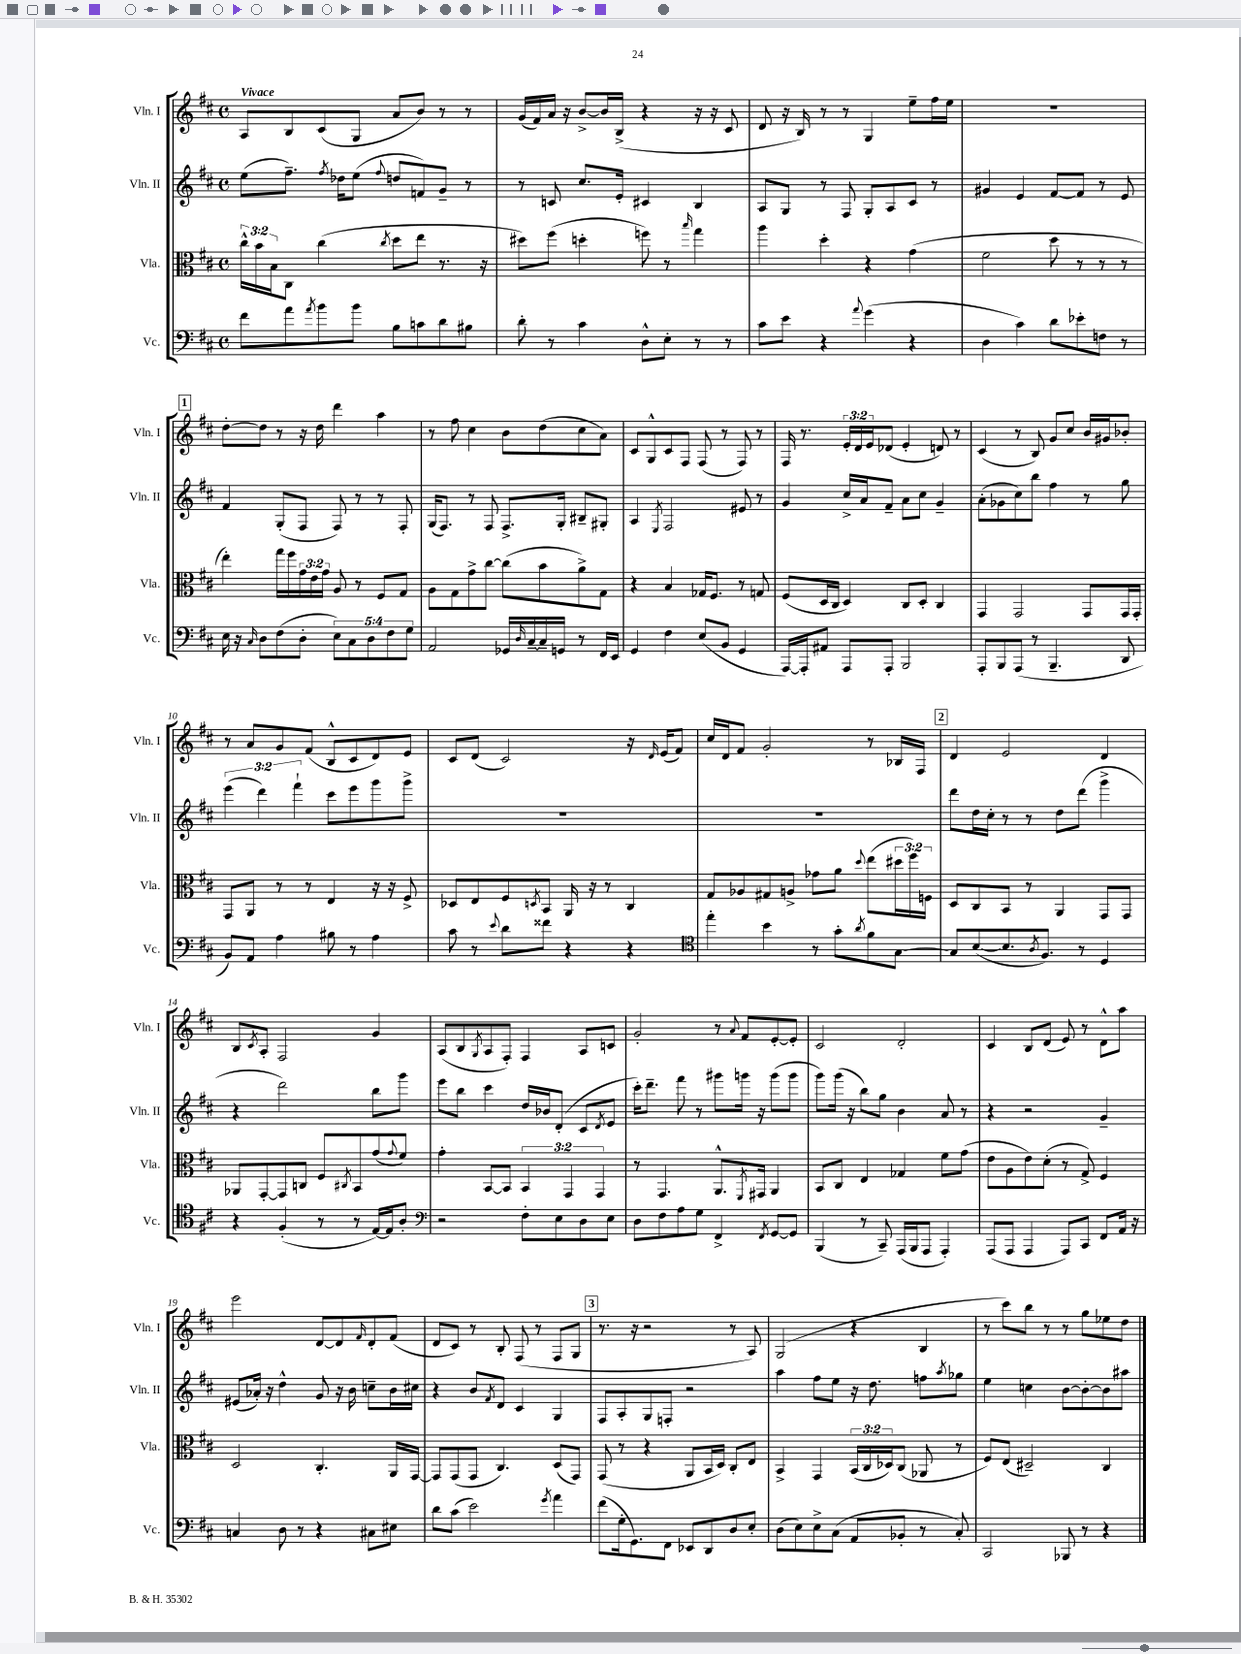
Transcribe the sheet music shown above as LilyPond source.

<<
\new StaffGroup <<
\new Staff = "s0" \with { instrumentName = "Vln. I" shortInstrumentName = "Vln. I" } {
    \clef treble \key d \major \defaultTimeSignature \time 4/4 \override Staff.TupletNumber.text = #tuplet-number::calc-fraction-text \tempo "Vivace"
    a8 b8 cis'8( g8 a'8 b'8) r8 r8 |
    g'16( fis'16) a'16 r16 b'8~-> b'16 b16->( r4 r16 r16 cis'8 |
    d'8 r16 b16) r8 r8 g4 e''8-- fis''16 e''16 |
    R1 |
    \mark \markup { \box "1" } d''8~-. d''8 r8 r16 d''16 d'''4 a''4 |
    r8 fis''8 cis''4 b'8 d''8( cis''8 a'8) |
    cis'8 g8-^ cis'8 fis8 fis8( r8 fis8) r8 |
    fis16 r8. \tuplet 3/2 { e'16-. d'16 e'16 } des'8( e'4-. d'8) r8 |
    cis'4( r8 b8) g'8 cis''8 b'16 gis'16 bes'8-. |
    r8 a'8 g'8 fis'8( b8-^ cis'8 d'8) e'8 |
    cis'8 d'8( cis'2) r16 \grace { d'16 } e'16( fis'8) |
    cis''16 d'16 fis'8 g'2-. r8 bes16 fis16 |
    \mark \markup { \box "2" } d'4 e'2 d'4 |
    b8 \acciaccatura { cis'8 } a8-. fis2 g'4 |
    a8( b8 \acciaccatura { g8 } a8 fis8-.) fis4 a8 c'8 |
    g'2-. r8 \appoggiatura { a'8 } fis'8 e'8~-. e'8-. |
    cis'2 d'2-. |
    cis'4 b8 d'8( e'8) r8 d'8-^ a''8 |
    e'''2 d'8~ d'8 \grace { fis'16 } d'8-. fis'8( |
    d'8 cis'8) r8 b8-. fis8( r8 fis8 g8 |
    \mark \markup { \box "3" } r8. r16 r2 r8 a8) |
    g2( r4 b4 |
    r8 cis'''8) b''8 r8 r8 g''8 ees''8 d''8 \bar "|." |
}
\new Staff = "s1" \with { instrumentName = "Vln. II" shortInstrumentName = "Vln. II" } {
    \clef treble \key d \major \defaultTimeSignature \time 4/4 \override Staff.TupletNumber.text = #tuplet-number::calc-fraction-text
    e''8( fis''8.--) \acciaccatura { fis''8 } des''16 e''8( \appoggiatura { fis''8 } d''8 f'8) g'8-- r8 |
    r8 c'8 cis''8. e'16-. cis'4 b4 |
    a8 g8 r8 fis8 g8-. a8 cis'8 r8 |
    gis'4 e'4 fis'8~ fis'8 r8 e'8 |
    \mark \markup { \box "1" } fis'4 g8-.( fis8 fis8) r8 r8 fis8-. |
    g16( fis8.) r8 fis8 fis8.-> g16-. bis8-- gis8-. |
    a4 \acciaccatura { e8 } fis2 eis'8 r8 |
    g'4 cis''16-> a'16 fis'8-- a'8 cis''8 g'4-- |
    a'8-.( ges'8 cis''8) b''8 fis''4 r8 g''8 |
    \tuplet 3/2 { e'''4( d'''4) fis'''4-! } cis'''8 e'''8 g'''8 g'''8-> |
    R1 |
    R1 |
    \mark \markup { \box "2" } d'''8 d''16 cis''16-. r8 r8 d''8 d'''8( g'''4-> |
    r4 d'''2) b''8 g'''8 |
    e'''8 b''8 cis'''4 d''16 bes'16 d'8-.( cis'8 \acciaccatura { d'8 } e'8 |
    cis'''16-.) d'''8.-- fis'''8 r8 gis'''8 g'''16 r16 g'''8( g'''8 |
    g'''8) g'''16( r16 b''8) g''8 b'4 a'8 r8 |
    r4 r2 g'4-- |
    eis'8( aes'16-.) r16 d''4-^ g'8 r16 b'16 c''8-- b'16 cis''16 |
    r4 b'8 \acciaccatura { fis'8 } d'8 cis'4 g4 |
    \mark \markup { \box "3" } fis8 a8-. g8 f8-. r2 |
    a''4 fis''8 e''8 r16 d''8. f''8 \acciaccatura { a''8 } ges''8 |
    e''4 c''4 b'8~ b'8~-. b'8 ais''8 \bar "|." |
}
\new Staff = "s2" \with { instrumentName = "Vla." shortInstrumentName = "Vla." } {
    \clef alto \key d \major \defaultTimeSignature \time 4/4 \override Staff.TupletNumber.text = #tuplet-number::calc-fraction-text
    \tuplet 3/2 { cis''16-^ b'16 b16 } cis8 cis''4( \acciaccatura { cis''8 } d''8 e''8 r8. r16 |
    dis''8) fis''8( d''4-. f''8) r8 \grace { b''16 } g''4 |
    a''4 d''4-. r4 g'4( |
    fis'2 d''8 r8 r8 r8 |
    \mark \markup { \box "1" } e''4-.) g''16 fis''16 \tuplet 3/2 { g'16 e'16 g'16 } a8 r8 fis8 g8 |
    a8 g8 g'8-> cis''8~ cis''8( b'8 a'8->) g8 |
    r4 b4 ges16 fis8. r8 g8 |
    fis8( d16 cis16 d4) cis8 d8-. cis4 |
    g,4 g,2 g,8 g,16 g,16-. |
    g,8 a,8 r8 r8 e4 r16 r16 fis8-> |
    des8 e8 fis8 \acciaccatura { d8 } b,8 a,16 r16 r8 cis4 |
    g8 aes8 gis8 a8-> ges'8 a'8 \appoggiatura { d''8 } e''8( \tuplet 3/2 { dis''16 fis''16) f16 } |
    \mark \markup { \box "2" } d8 cis8 b,8 r8 a,4 g,8 g,8 |
    aes,8 g,8~-. g,8 c8 fis8 \acciaccatura { cis8 } b,8 g'8( \appoggiatura { g'8 } fis'8) |
    g'4-. b,8~ b,8 \tuplet 3/2 { b,4 g,4 g,4 } |
    r8 g,4. a,8.-^ \acciaccatura { fis,8 } gis,16 a,4 |
    b,8 cis8 e4 ges4 fis'8 g'8( |
    e'8 a8 e'8) d'8-.( r8 g8->) fis4 |
    d2 cis4.-. a,16 g,16~ |
    g,8 g,8( g,8 cis4.) d8( g,8) |
    \mark \markup { \box "3" } g,8( r8 r4 a,8 b,16 d16) cis8-. e8 |
    b,4-> g,4 \tuplet 3/2 { b,16( cis16 des16) } cis8( aes,8 r8 |
    fis8) e8( dis2--) cis4 \bar "|." |
}
\new Staff = "s3" \with { instrumentName = "Vc." shortInstrumentName = "Vc." } {
    \clef bass \key d \major \defaultTimeSignature \time 4/4 \override Staff.TupletNumber.text = #tuplet-number::calc-fraction-text
    fis'8 a'8 \acciaccatura { a'8 } b'8 b'8 b8 c'8 d'8 bis8 |
    d'8-. r8 cis'4 d8-^ e8-. r8 r8 |
    cis'8 e'8 r4 \appoggiatura { a'8 } g'4( r4 |
    d4 cis'4) d'8 ees'8-. f8 r8 |
    \mark \markup { \box "1" } e16 r16 \grace { cis16 } d8 fis8( d8-. \tuplet 5/4 { e8) cis8 d8 fis8 g8 } |
    a,2 ges,16 \grace { d16 } cis16~-- cis16-- g,16 r8 fis,16 e,16 |
    g,4 fis4 e8( b,8 g,4 |
    a,,16~) a,,16-. ais,8 a,,8 a,,8-. b,,2 |
    a,,8-. b,,8 a,,8( r8 b,,4.-- d,8 |
    b,8) a,8 a4 bis8 r8 a4 |
    cis'8 r8 \appoggiatura { e'8 } d'8 fisis'8 r4 r4 |
    \clef tenor e''4-. b'4 r8 g'8-. \acciaccatura { a'8 } fis'8 g8~ |
    \mark \markup { \box "2" } g8 b8~( b8. \acciaccatura { a8 } fis8.) r8 d4 |
    r4 fis4-.( r8 r8 e16~) e16 a8-. |
    \clef bass r2 fis8-. e8 d8 e8 |
    d8 fis8 a8 g8 fis,4-> \acciaccatura { fis,8 } g,8~ g,8 |
    b,,4( r8 cis,8--) a,,16( b,,16 a,,8 a,,4-.) |
    a,,8( a,,8 a,,4 a,,8) cis,8 fis,8 a,16 r16 |
    c4 d8 r8 r4 cis8 eis8 |
    d'8 cis'8( e'2) \acciaccatura { g'8 } a'4 |
    \mark \markup { \box "3" } fis'8( g16-. g,8.) fis,8 ees,8 d,8 d8 e8-. |
    d8( e8) e8-> cis8( a,8 bes,8-. r8 cis8-.) |
    cis,2 bes,,8 r8 r4 \bar "|." |
}
>>
>>
